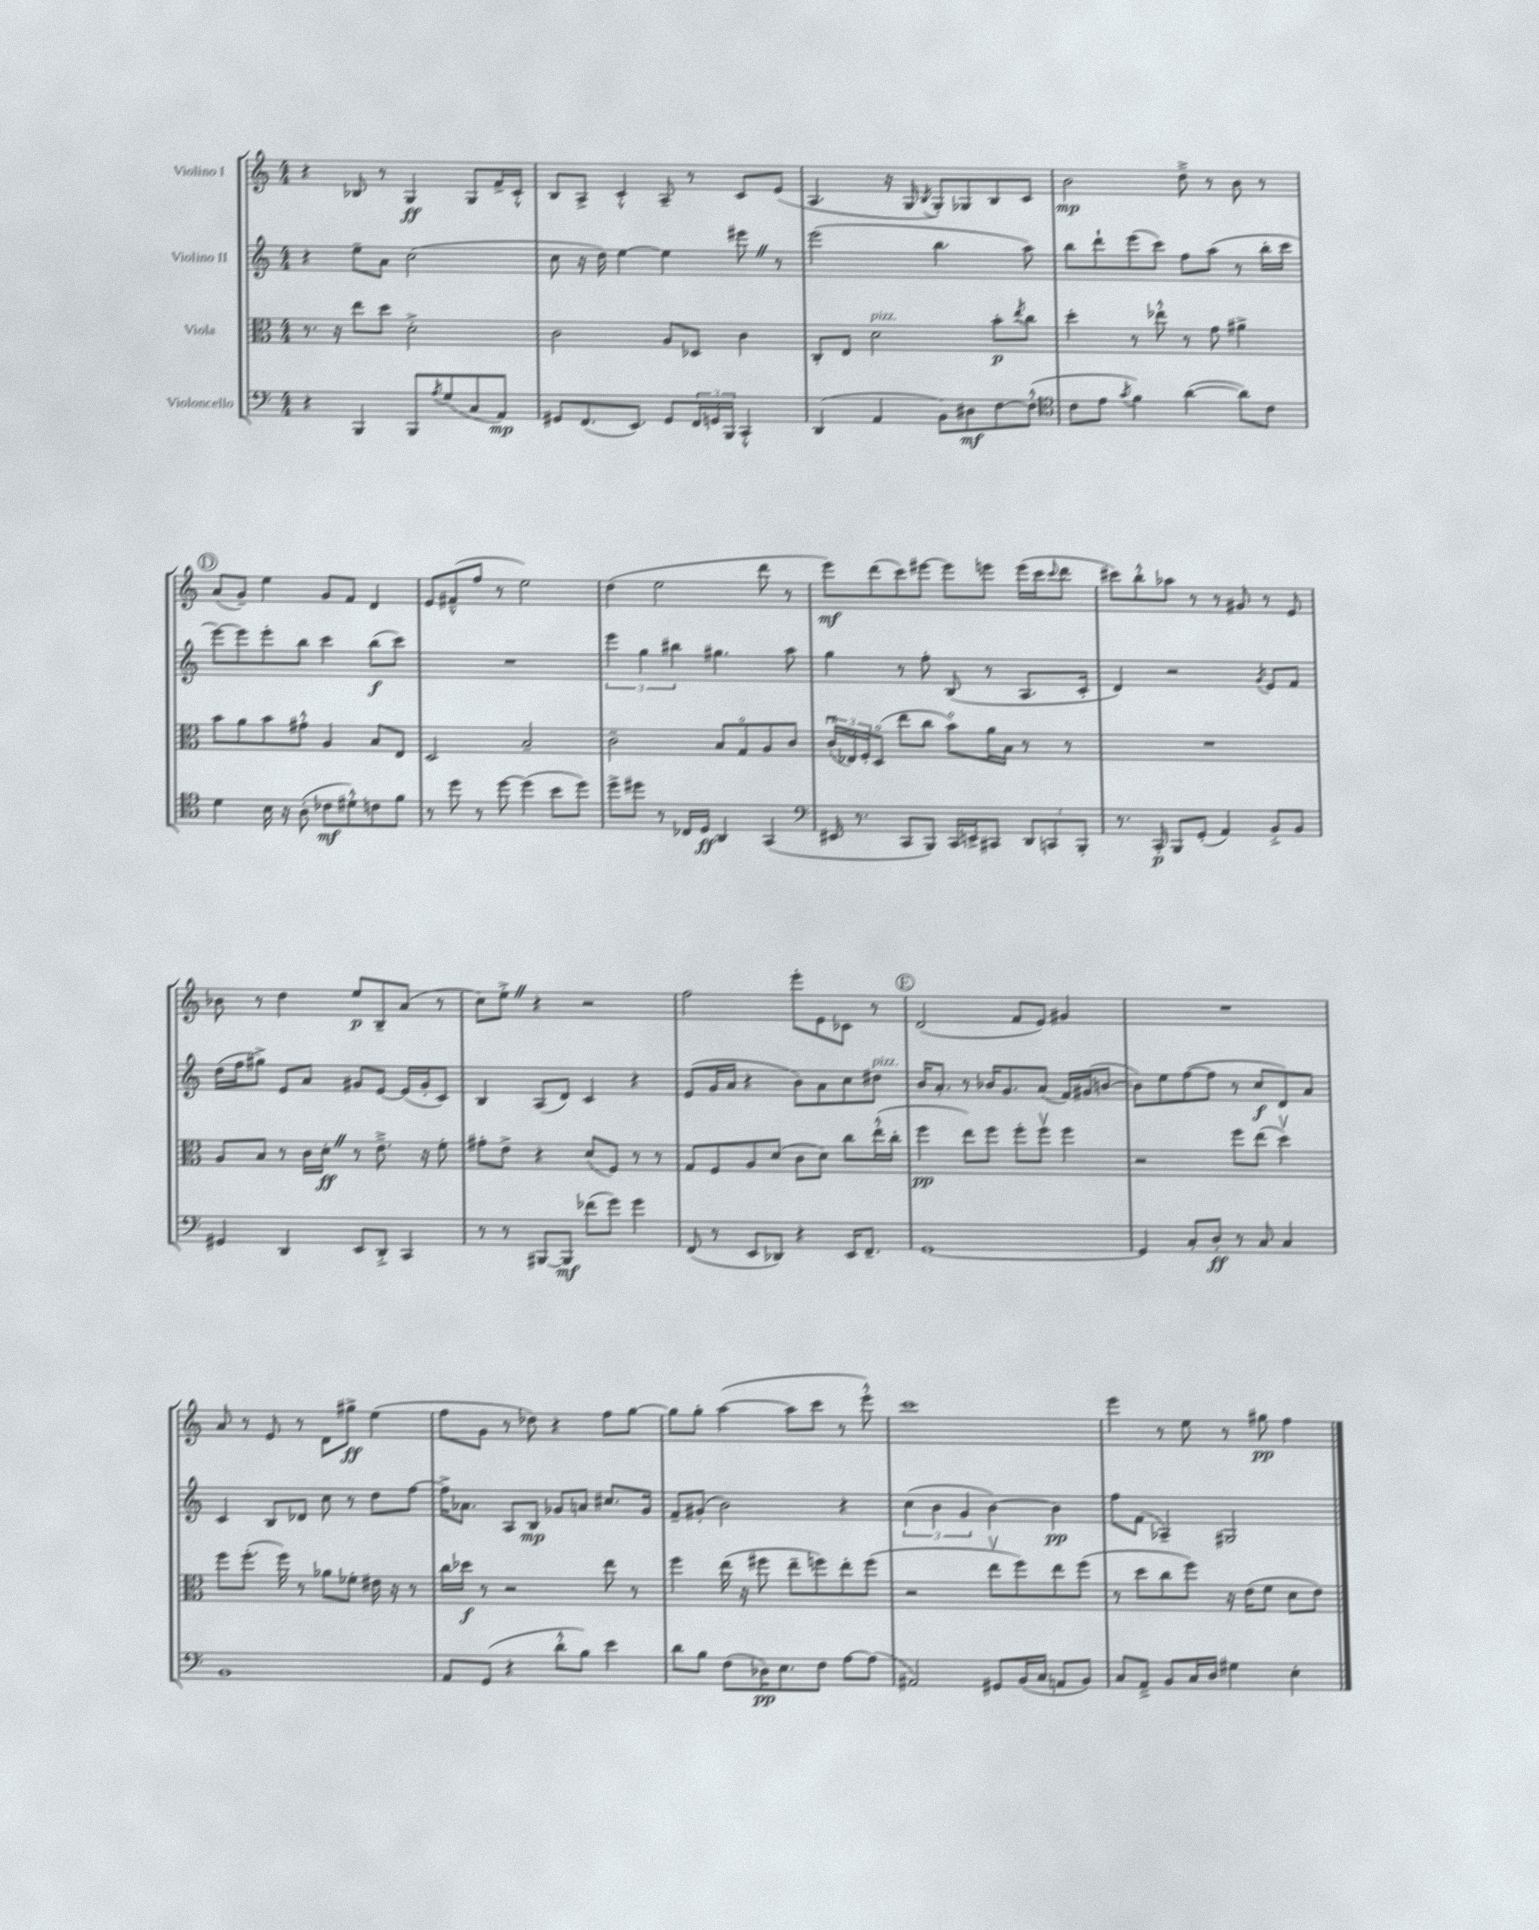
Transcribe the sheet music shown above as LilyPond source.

<<
\new StaffGroup <<
\new Staff = "s0" \with { instrumentName = "Violino I" } {
    \clef treble \key c \major \numericTimeSignature \time 4/4
    r4 bes8 r8 g4\ff g8 f'16-> c'16-.-^ |
    b8 a8-> c'4-.-^ a8-- r8 c'8 e'8( |
    a4. r16 g16 \acciaccatura { b8 } g8-.) ges8 b8 c'8 |
    b'2\mp d''8---> r8 b'8 r8 |
    \mark \markup { \circle "D" } a'8( g'8--) e''4 g'8 f'8 d'4 |
    e'8 fis'8---^( f''8 r8 e''2) |
    d''4( e''2 d'''8 r8 |
    e'''8\mf) d'''8( c'''8) eis'''8~ eis'''8 e'''8 e'''16( c'''16 \appoggiatura { c'''8 } d'''8 |
    cis'''8) b''8-.-^ aes''8 r8 r8 gis'8 r8 e'8 |
    bes'8 r8 d''4 e''8\p b8-- a'8( r8 |
    c''8) e''8-.-> \once \override BreathingSign.text = \markup { \musicglyph "scripts.caesura.straight" } \breathe r4 r2 |
    f''2 e'''8-. e'8 ces'8 r8 |
    \mark \markup { \circle "E" } d'2( f'8 e'8) gis'4 |
    R1 |
    a'8 r8 e'8 r8 d'8 gis''8->\ff e''4( |
    f''8 g'8 r8 des''8) r4 f''8 g''8~ |
    g''8 g''8-. a''4~( a''8 c'''8 r8 e'''8-.-^) |
    c'''1 |
    e'''4 r8 e''8 r8 gis''8\pp f''4 \bar "|." |
}
\new Staff = "s1" \with { instrumentName = "Violino II" } {
    \clef treble \key c \major \numericTimeSignature \time 4/4
    r4 e''8-- a'8 c''2( |
    c''8 r16 d''16) e''4~ e''4 eis'''8 \once \override BreathingSign.text = \markup { \musicglyph "scripts.caesura.straight" } \breathe r8 |
    e'''2( b''4. a''8) |
    b''8 d'''8-! e'''8( c'''8) f''8 a''8( r8 b''16-. c'''16 |
    \mark \markup { \circle "D" } e'''8~) e'''8 e'''8-. b''8 c'''4 b''8\f( c'''8) |
    R1 |
    \tuplet 3/2 { e'''4 g''4 bis''4 } gis''4. a''8 |
    g''4 r8 f''8-. b8( r8 a8. c'16-. |
    d'4) r2 \acciaccatura { g'8 } e'8 f'8 |
    d''16( f''16 gis''8->) e'8 a'8 gis'8 e'8~ e'16( gis'16-. c'8) |
    b4 a8( d'8) c'4 r4 |
    e'8( g'16 a'16 r4 b'8) a'8 c''8 dis''8^\markup { \italic "pizz." } |
    \mark \markup { \circle "E" } b'16 a'8.-. r8 bes'16 g'8. a'8( f'16) gis'16( b'8~ |
    b'8) e''8 f''8~( f''8 r8 c''8\f d'8) a'8 |
    c'4 b8 des'8 c''8 r8 d''8 f''8~ |
    f''16-> aes'8. a8 b8\mp ges'8 a'8 cis''8. ges'16 |
    f'8-- gis'8-.( b'2) r4 |
    \tuplet 3/2 { c''4( b'4 g'4 } b'4~) b'4\pp |
    f''8 f'8( aes4--) gis2 \bar "|." |
}
\new Staff = "s2" \with { instrumentName = "Viola" } {
    \clef alto \key c \major \numericTimeSignature \time 4/4
    r8. r16 e''8 d''8 d'2-.-> |
    c'2 a8 des8 c'4 |
    c8-. e8 d'2^\markup { \italic "pizz." } b'8-.\p \acciaccatura { e''8 } c''8 |
    d''4-. r8 ees''8-.-^ r8 g'8 ais'4-> |
    \mark \markup { \circle "D" } b'8 a'8 b'8 gis'8-.-^ a4 b8 e8 |
    d2 b2-- |
    c'2-- b8 g8\flageolet a8 c'8 |
    \tuplet 3/2 { c'16\downbow( ees16) f16-. } d8\flageolet( e''8 c''8 b'8\flageolet) a'16 b16 r8 r8 |
    R1 |
    a8 b8 r8 c'16 d'16-.\ff \once \override BreathingSign.text = \markup { \musicglyph "scripts.caesura.straight" } \breathe r8 e'8.---> r16 f'8-. |
    gis'8-. e'8-> r4 d'8( f8) r8 r8 |
    g8 f8 a8 d'8( c'8 d'8) c''8 e''16-.-^( c''16-. |
    \mark \markup { \circle "E" } f''4\pp e''8) f''8 f''8-. f''8\upbow f''4 |
    r2 f''8 e''8( d''4\upbow) |
    f''8 f''8.-.( f''16) r8 aes'8 fes'8-. eis'16 r16 r8 |
    c''16 des''16\f r8 r2 e''8 r8 |
    f''4 e''16( r16 fis''8 e''8-- f''8) e''8-. f''8( |
    r2 e''8\upbow f''8) e''8 f''8( |
    r8 d''8 c''8 f''8) r16 e'16( f'8 d'8 e'8) \bar "|." |
}
\new Staff = "s3" \with { instrumentName = "Violoncello" } {
    \clef bass \key c \major \numericTimeSignature \time 4/4
    r4 b,,4 b,,8 \acciaccatura { a8 } g8( c8 a,8\mp) |
    gis,8 f,8.( e,8.) gis,8 \tuplet 3/2 { f,16 g,16 b,,16 } c,4-.-^ |
    d,4( a,4 b,8) dis8\mf f8~ f8-.-^( |
    \clef tenor c'8 e'8 \acciaccatura { g'8 } f'4) a'4~( a'8) c'8 |
    \mark \markup { \circle "D" } d'4 b16 r16 a8-.( ces'8\mf dis'8-.-^) c'8 f'8 |
    r8 d''8 r8 d''8~ d''4( b'8 d''8) |
    d''8-> dis''8 r8 ces16 d16\ff a,4 g,4( |
    \clef bass eis,16 r8. c,8 b,,8) c,16 e,16-> cis,8 \tuplet 3/2 { d,8 c,8 b,,8-. } |
    r8. c,16-.\p b,,8 g,8-.( a,4) b,8-.-> b,8 |
    gis,4 d,4 e,8 d,8-.-> c,4 |
    r8 r8 bis,,8~ bis,,8\mf fes'8( g'8) g'4 |
    f,8( r8 e,8 des,8) r4 e,16 f,8.-- |
    \mark \markup { \circle "E" } g,1~ |
    g,4 c8-. d8-.\ff r8 c8 c4 |
    b,1 |
    a,8 g,8( r4 d'8-.-^ b8) e'4 |
    d'8 b8 f8( des16\pp) e8. f8 a8~ a8( |
    ais,2) gis,8 b,16( c16 a,8 b,8) |
    c8 a,8---> b,8 c16 d16 gis4 e4-. \bar "|." |
}
>>
>>
\layout { \context { \Score \remove "Bar_number_engraver" } }
